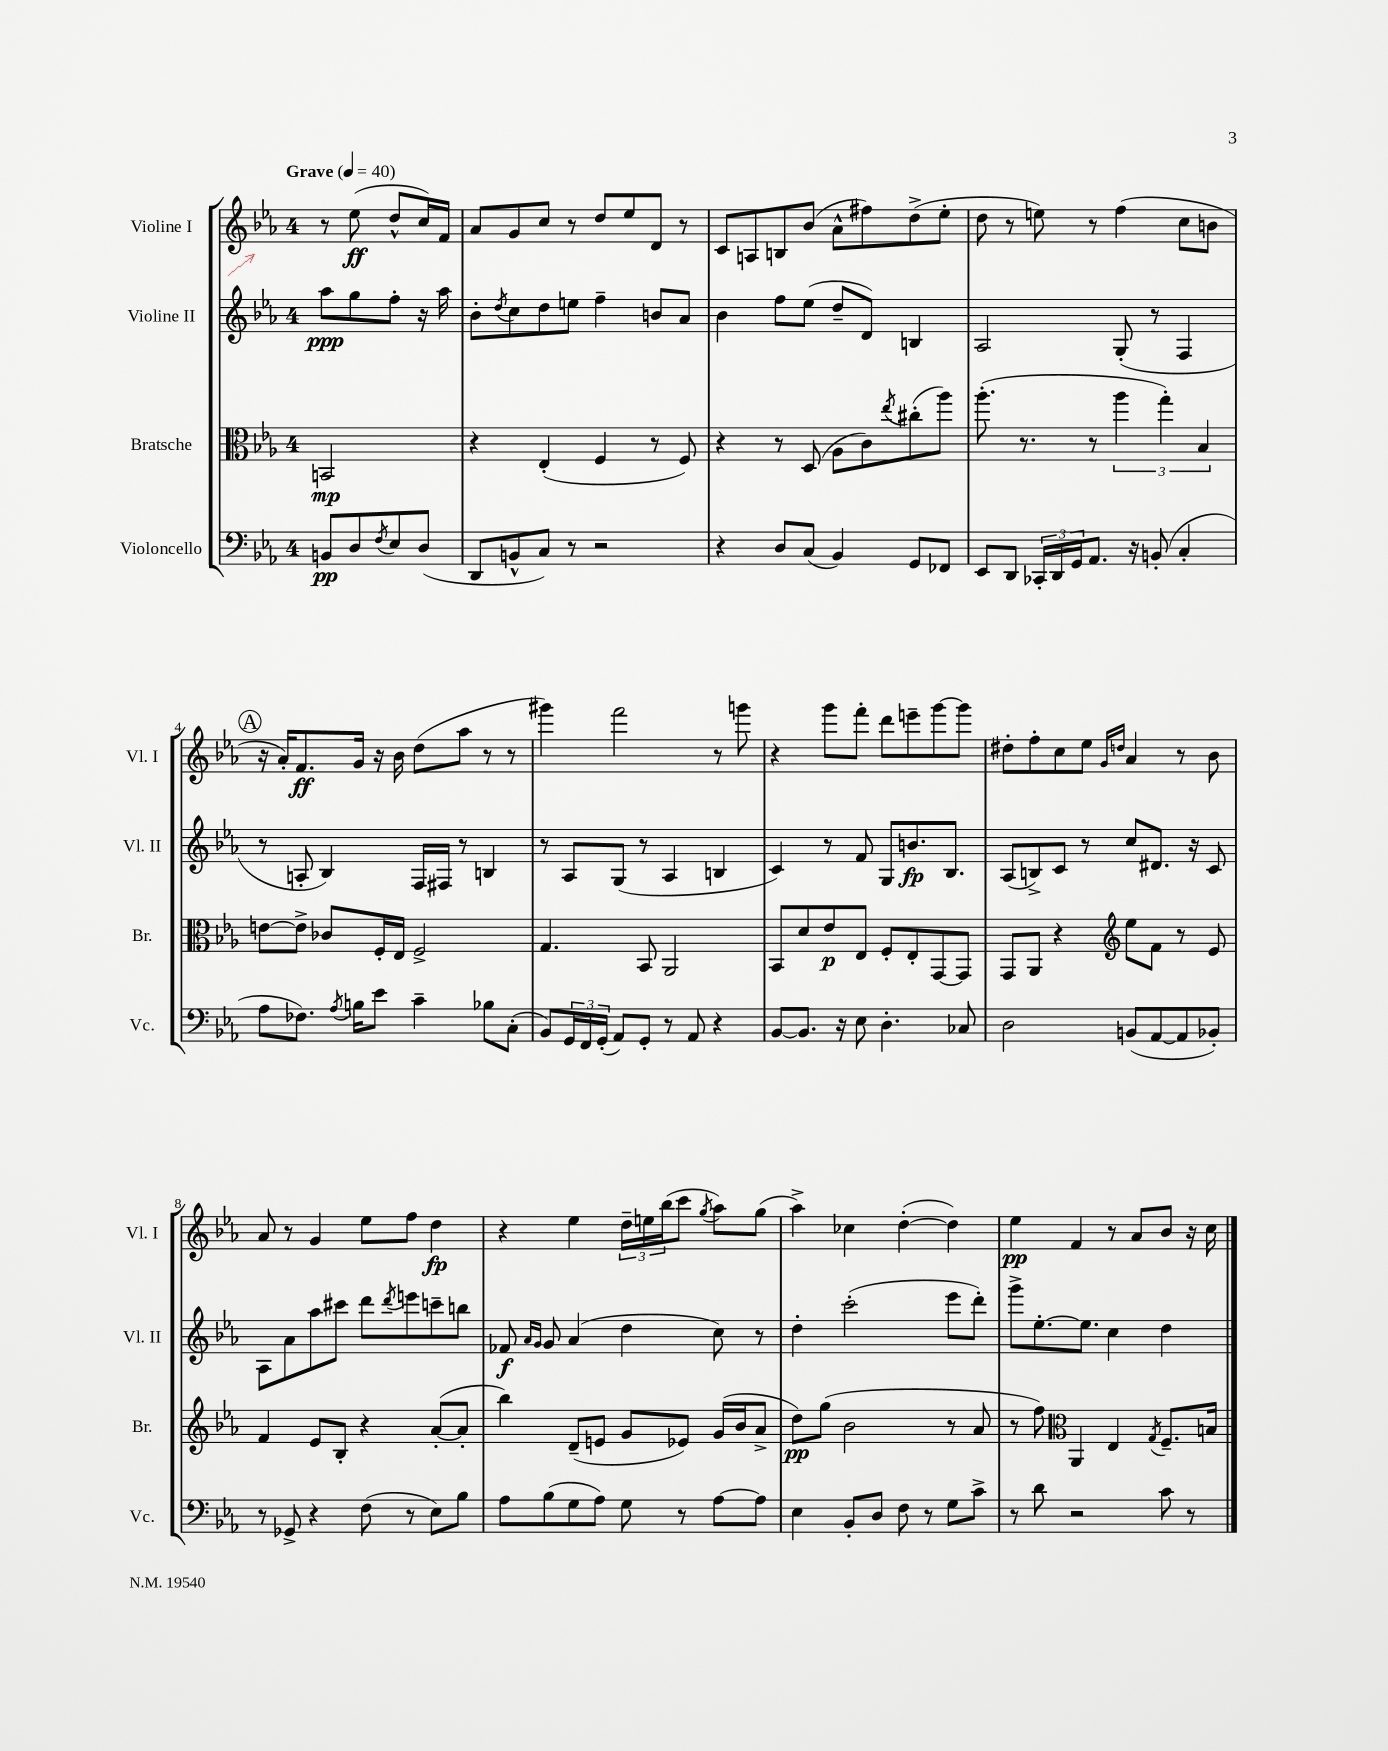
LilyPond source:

<<
\new StaffGroup <<
\new Staff = "s0" \with { instrumentName = "Violine I" shortInstrumentName = "Vl. I" } {
    \clef treble \key ees \major \once \override Staff.TimeSignature.style = #'single-digit \time 4/4 \partial 2 \tempo "Grave" 4 = 40
    r8 ees''8\ff( d''8-^ c''16) f'16 |
    aes'8 g'8 c''8 r8 d''8 ees''8 d'8 r8 |
    c'8 a8 b8 bes'8( aes'8-^ fis''8) d''8->( ees''8-. |
    d''8 r8 e''8) r8 f''4( c''8 b'8 |
    \mark \markup { \circle "A" } r16 aes'16-.) f'8.\ff g'16 r16 bes'16 d''8( aes''8 r8 r8 |
    gis'''4) f'''2 r8 g'''8 |
    r4 g'''8 f'''8-. d'''8 e'''8-- g'''8~ g'''8 |
    dis''8-. f''8-. c''8 ees''8 \grace { g'16 d''16 } aes'4 r8 bes'8 |
    aes'8 r8 g'4 ees''8 f''8 d''4\fp |
    r4 ees''4 \tuplet 3/2 { d''16-- e''16 bes''16( } c'''8 \acciaccatura { g''8 } aes''8) g''8( |
    aes''4->) ces''4 d''4~-.( d''4) |
    ees''4\pp f'4 r8 aes'8 bes'8 r16 c''16 \bar "|." |
}
\new Staff = "s1" \with { instrumentName = "Violine II" shortInstrumentName = "Vl. II" } {
    \clef treble \key ees \major \once \override Staff.TimeSignature.style = #'single-digit \time 4/4 \partial 2
    aes''8\ppp g''8 f''8-. r16 aes''16 |
    bes'8-. \acciaccatura { d''8 } c''8 d''8 e''8 f''4-- b'8 aes'8 |
    bes'4 f''8 ees''8( d''8-- d'8) b4 |
    aes2 g8-.( r8 f4 |
    \mark \markup { \circle "A" } r8 a8-. bes4) f16 fis16 r8 b4 |
    r8 aes8 g8( r8 aes4 b4 |
    c'4) r8 f'8 g8 b'8.\fp bes8. |
    aes8( b8->) c'8 r8 c''8 dis'8. r16 c'8 |
    aes8 aes'8 aes''8 cis'''8 d'''8 \acciaccatura { d'''8 } e'''8 c'''8-- b''8 |
    fes'8\f \grace { aes'16 g'16 } g'8 aes'4( d''4 c''8) r8 |
    d''4-. c'''2-.( ees'''8 d'''8-.) |
    g'''8-> ees''8.~-. ees''8. c''4 d''4 \bar "|." |
}
\new Staff = "s2" \with { instrumentName = "Bratsche" shortInstrumentName = "Br." } {
    \clef alto \key ees \major \once \override Staff.TimeSignature.style = #'single-digit \time 4/4 \partial 2
    b,2\mp |
    r4 ees4-.( f4 r8 f8) |
    r4 r8 d8( aes8 c'8) \acciaccatura { ees''8 } cis''8-.( aes''8) |
    aes''8.-.( r8. r8 \tuplet 3/2 { aes''4 g''4-.) bes4 } |
    \mark \markup { \circle "A" } e'8~ e'8-> ces'8 f16-. ees16 f2-> |
    g4. bes,8 aes,2 |
    bes,8 d'8 ees'8\p ees8 f8-. ees8-. g,8~ g,8 |
    g,8 aes,8 r4 \clef treble ees''8 f'8 r8 ees'8 |
    f'4 ees'8 bes8-. r4 aes'8~-.( aes'8-. |
    bes''4) d'8--( e'8 g'8 ees'8) g'16( bes'16 aes'8-> |
    d''8\pp) g''8( bes'2 r8 aes'8 |
    r8 f''8) \clef alto aes,4 ees4 \acciaccatura { g8 } f8.-- b16 \bar "|." |
}
\new Staff = "s3" \with { instrumentName = "Violoncello" shortInstrumentName = "Vc." } {
    \clef bass \key ees \major \once \override Staff.TimeSignature.style = #'single-digit \time 4/4 \partial 2
    b,8\pp d8 \acciaccatura { f8 } ees8 d8( |
    d,8 b,8-^ c8) r8 r2 |
    r4 d8 c8( bes,4) g,8 fes,8 |
    ees,8 d,8 \tuplet 3/2 { ces,16-. d,16 g,16 } aes,8. r16 b,8-.( c4-. |
    \mark \markup { \circle "A" } aes8 fes8.) \acciaccatura { aes8 } b16 ees'8 c'4-- bes8 c8-.( |
    bes,8) \tuplet 3/2 { g,16 f,16 g,16-.( } aes,8) g,8-. r8 aes,8 r4 |
    bes,8~ bes,8. r16 ees8 d4.-. ces8 |
    d2 b,8( aes,8~ aes,8 bes,8-.) |
    r8 ges,8-> r4 f8( r8 ees8) bes8 |
    aes8 bes8( g8 aes8) g8 r8 aes8~ aes8 |
    ees4 bes,8-. d8 f8 r8 g8 c'8-> |
    r8 d'8 r2 c'8 r8 \bar "|." |
}
>>
>>
